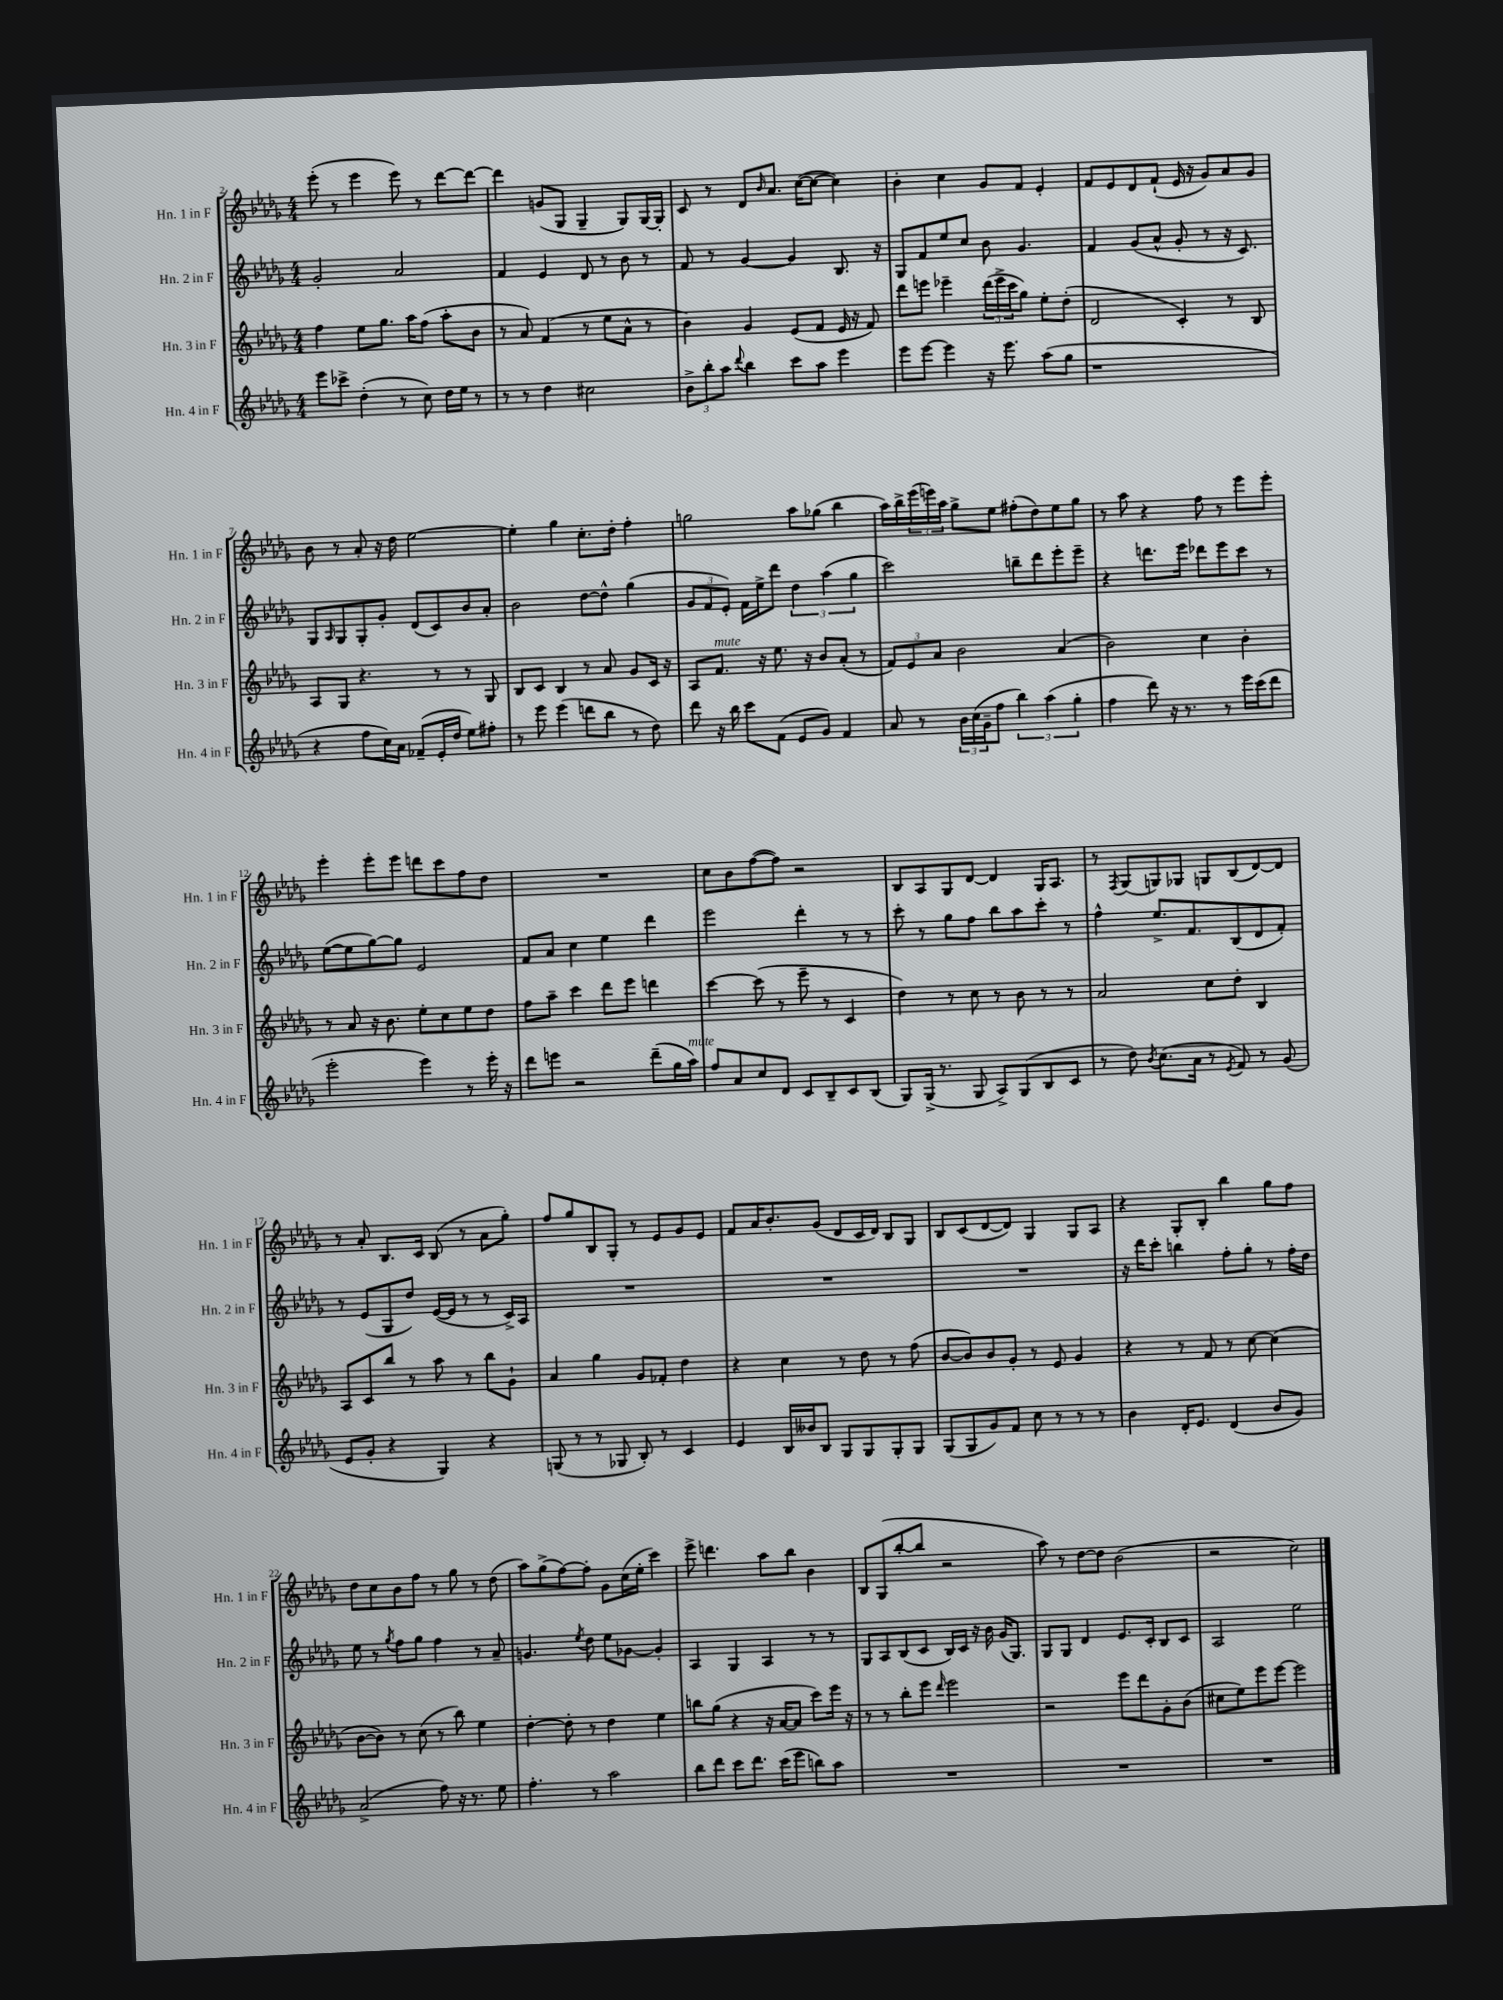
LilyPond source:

<<
\new StaffGroup <<
\new Staff = "s0" \with { instrumentName = "Hn. 1 in F" shortInstrumentName = "Hn. 1 in F" } {
    \clef treble \key des \major \numericTimeSignature \time 4/4
    ees'''8-.( r8 ees'''4 ees'''8) r8 des'''8~ des'''8~ |
    des'''4 g'8( ges8 ges4-- ges8) ges16~ ges16-. |
    c'8 r8 des'8 \grace { bes'16 } aes'8. c''16~( c''8~ c''4) |
    bes'4-. c''4 ges'8 f'8 ees'4-. |
    f'8 ees'8 des'8 f'8-!( ees'16 r16 ges'8) aes'8 ges'8 |
    bes'8 r8 aes'8-. r16 des''16 ees''2~ |
    ees''4-. ges''4 c''8.-. des''16-. f''4-. |
    g''2 aes''8 ges''8( bes''4 |
    aes''16) bes''16-> \tuplet 3/2 { ees'''16( e'''16) aes''16 } ges''8-> ees''8 fis''8-.( des''8) ees''8 ges''8 |
    r8 aes''8 r4 f''8 r8 ees'''8 ees'''8-. |
    ees'''4-. ees'''8-. ees'''8 d'''8 c'''8 f''8 des''8 |
    R1 |
    c''8 bes'8 f''8~( f''8) r2 |
    bes8 aes8 ges8 des'8~ des'4 ges16 aes8. |
    r8 \acciaccatura { f8 } ges8( g8) ges8 g8 bes8( des'8~) des'8 |
    r8 aes'8-. bes8. c'16 bes8( r8 aes'8 ges''8-.) |
    f''8 ges''8 bes8 ges8-. r8 ees'8 ges'8 ees'8 |
    f'8 aes'16 bes'8.-. ges'8( des'8 c'16 des'16) bes8 ges8 |
    bes8 c'8( des'8~ des'8) ges4 ges8 aes8 |
    r4 ges8-. bes8-. bes''4 ges''8 f''8 |
    des''8 c''8 bes'8 f''8 r8 ges''8 r8 des''8( |
    aes''8) ges''8->( f''8~) f''8-. ges'8 c''16( ees''16-. c'''4) |
    ees'''8-> d'''4. aes''8 bes''8 bes'4 |
    bes8 ges8( bes''8~-. bes''8 r2 |
    aes''8) r8 des''8~ des''8 bes'2( |
    r2 c''2) \bar "|." |
}
\new Staff = "s1" \with { instrumentName = "Hn. 2 in F" shortInstrumentName = "Hn. 2 in F" } {
    \clef treble \key des \major \numericTimeSignature \time 4/4
    ges'2-. aes'2 |
    f'4 ees'4 des'8 r8 bes'8 r8 |
    f'8 r8 ges'4~ ges'4 bes8. r16 |
    ges8 f'8 ees''8 c''8 bes'8 ges'4. |
    f'4 ges'8( aes'8-^ ges'8-. r8 r16 c'8.) |
    ges8 \grace { aes16 } ges8 ges8-. ges'8-. des'8( c'8) bes'8 aes'8-. |
    bes'2 des''8~ des''8-^ ges''4( |
    \tuplet 3/2 { ges'8 f'8 ees'8-.) } f'16 ees''16-> des'''8 \tuplet 3/2 { des''4 aes''4( ges''4 } |
    c'''2) b''8-- des'''8 ees'''8-. ees'''8-- |
    r4 d'''8. ees'''16 des'''8 ees'''8 c'''8 r8 |
    ees''8~( ees''8 ges''8~) ges''8 ees'2 |
    f'8 aes'8 c''4 ees''4 des'''4 |
    ees'''2 des'''4-. r8 r8 |
    c'''8-. r8 ges''8 f''8 bes''8 aes''8 c'''8-. r8 |
    f''4-^ ees''8.-> f'8. bes8( des'8 f'8-.) |
    r8 ees'8( ges8 des''8) ees'16~( ees'16 r8 r8 c'16->) aes16 |
    R1 |
    R1 |
    R1 |
    r16 des'''16 c'''8-. b''4 f''8-. ges''8-. r8 f''16-. des''16 |
    ees''8 r8 \acciaccatura { ges''8 } f''8 ges''8 f''4 r8 aes'8-- |
    g'4. \acciaccatura { ees''8 } des''8 ees''8 ges'8~ ges'4-. |
    aes4 ges4 aes4 r8 r8 |
    ges8 aes8 bes8( c'8 bes16) c'16 r16 bes'16 ges'16( ges8.) |
    ges8 ges8 des'4 ees'8. c'16-. bes8 c'8 |
    aes2 ees''2 \bar "|." |
}
\new Staff = "s2" \with { instrumentName = "Hn. 3 in F" shortInstrumentName = "Hn. 3 in F" } {
    \clef treble \key des \major \numericTimeSignature \time 4/4
    f''4 ees''8 ges''8. aes''16 f''8( aes''8-. bes'8 |
    r8 aes'8) f'4( r8 ees''8 aes'8-^ r8 |
    bes'4) ges'4 ees'8( f'8 ees'16 r16 f'8) |
    des'''8 e'''8 ees'''4-- \tuplet 3/2 { des'''16( ees'''16-> c'''16 } ges''8) ees''8-. des''8-.( |
    des'2 c'4-.) r8 bes8 |
    aes8 ges8 r4. r8 r8 ges8 |
    bes8 c'8 bes4 r8 aes'8 ges'8 c'16 r16 |
    aes8 f'8.^\markup { \italic "mute" } r16 ees''8. r16 bes'8 aes'8-.( r8 |
    \tuplet 3/2 { f'8) ees'8 aes'8 } bes'2 aes'4( |
    bes'2) c''4 bes'4-. |
    r8 aes'8 r16 bes'8. ees''8-. c''8 ees''8 des''8 |
    f''8 aes''8-- c'''4 des'''8 ees'''8 d'''4 |
    c'''4~ c'''8( r8 ees'''8-- r8 c'4 |
    des''4) r8 c''8 r8 bes'8 r8 r8 |
    aes'2 c''8 des''8-. bes4 |
    aes8 c'8 bes''8 r8 aes''8 r8 bes''8 ges'8-! |
    aes'4 ges''4 ges'8 fes'8-. des''4 |
    r4 c''4 r8 des''8 r8 f''8( |
    bes'8~ bes'8) bes'8 ges'8-. r8 ees'8 ges'4 |
    r4 r8 f'8 r8 c''8~ c''4( |
    bes'8~ bes'8) r8 c''8( r8 bes''8) ees''4 |
    des''4~-. des''8-. r8 des''4 ees''4 |
    b''8 ges''8( r4 r16 aes'16~ aes'8 c'''8) ees'''16 r16 |
    r8 r8 bes''8-. ees'''8 \grace { des'''16 } ees'''2 |
    r2 ees'''8 des'''8 ges'8-. bes'8( |
    cis''8 ees''8) ees'''8 ees'''8~ ees'''2 \bar "|." |
}
\new Staff = "s3" \with { instrumentName = "Hn. 4 in F" shortInstrumentName = "Hn. 4 in F" } {
    \clef treble \key des \major \numericTimeSignature \time 4/4
    ees'''8 ces'''8-> des''4-.( r8 c''8) des''16 ees''16 r8 |
    r8 r8 des''4 cis''2 |
    \tuplet 3/2 { bes'8-> bes''8-. aes''8 } \appoggiatura { des'''8 } bes''4 c'''8 aes''8 ees'''4 |
    ees'''8 ees'''8~ ees'''4 r16 ees'''8. aes''8( ges''8 |
    r1 |
    r4 f''8 c''16) aes'16 fes'8--( ees'16-. des''16 ees''8) fis''8-. |
    r8 ees'''8 ees'''4( d'''8 bes''8 r8 des''8) |
    des'''8 r16 bes''16 c'''8 f'8( ees'8 ges'8) f'4 |
    aes'8 r8 \tuplet 3/2 { bes'16 c''16( ges'16-- } f''8 \tuplet 3/2 { bes''4) aes''4( ges''4-. } |
    f''4 des'''8) r16 r8. r8 ees'''16 c'''16( des'''8 |
    ees'''2-. ees'''4) r8 ees'''16-. r16 |
    des'''8 e'''8 r2 des'''8--( ges''16 aes''16^\markup { \italic "mute" }) |
    f''8 aes'8 c''8 des'8 c'8 bes8-- c'8 bes8( |
    ges8) ges16->( r8. ges8 aes8->) ges8( bes8 c'8 |
    r8 des''8) \acciaccatura { bes'8 } c''8.( aes'16 r8 \acciaccatura { ees'8 } f'8) r8 ges'8( |
    ees'8 ges'8-. r4 ges4) r4 |
    g8( r8 r8 ges8 bes8-.) r8 c'4 |
    ees'4 bes16 beses'16 bes8 ges8 ges8 ges8-. ges8 |
    ges8( ges8 ges'8) f'8 c''8 r8 r8 r8 |
    bes'4 des'16-. ees'8. des'4( bes'8 ges'8) |
    aes'2->( f''8) r16 r8. ees''8 |
    f''4.-. r8 aes''2 |
    bes''8 des'''8 c'''8 des'''8. c'''16( ees'''8 b''8) aes''8 |
    R1 |
    R1 |
    R1 \bar "|." |
}
>>
>>
\layout { \context { \Score currentBarNumber = #2 } }
